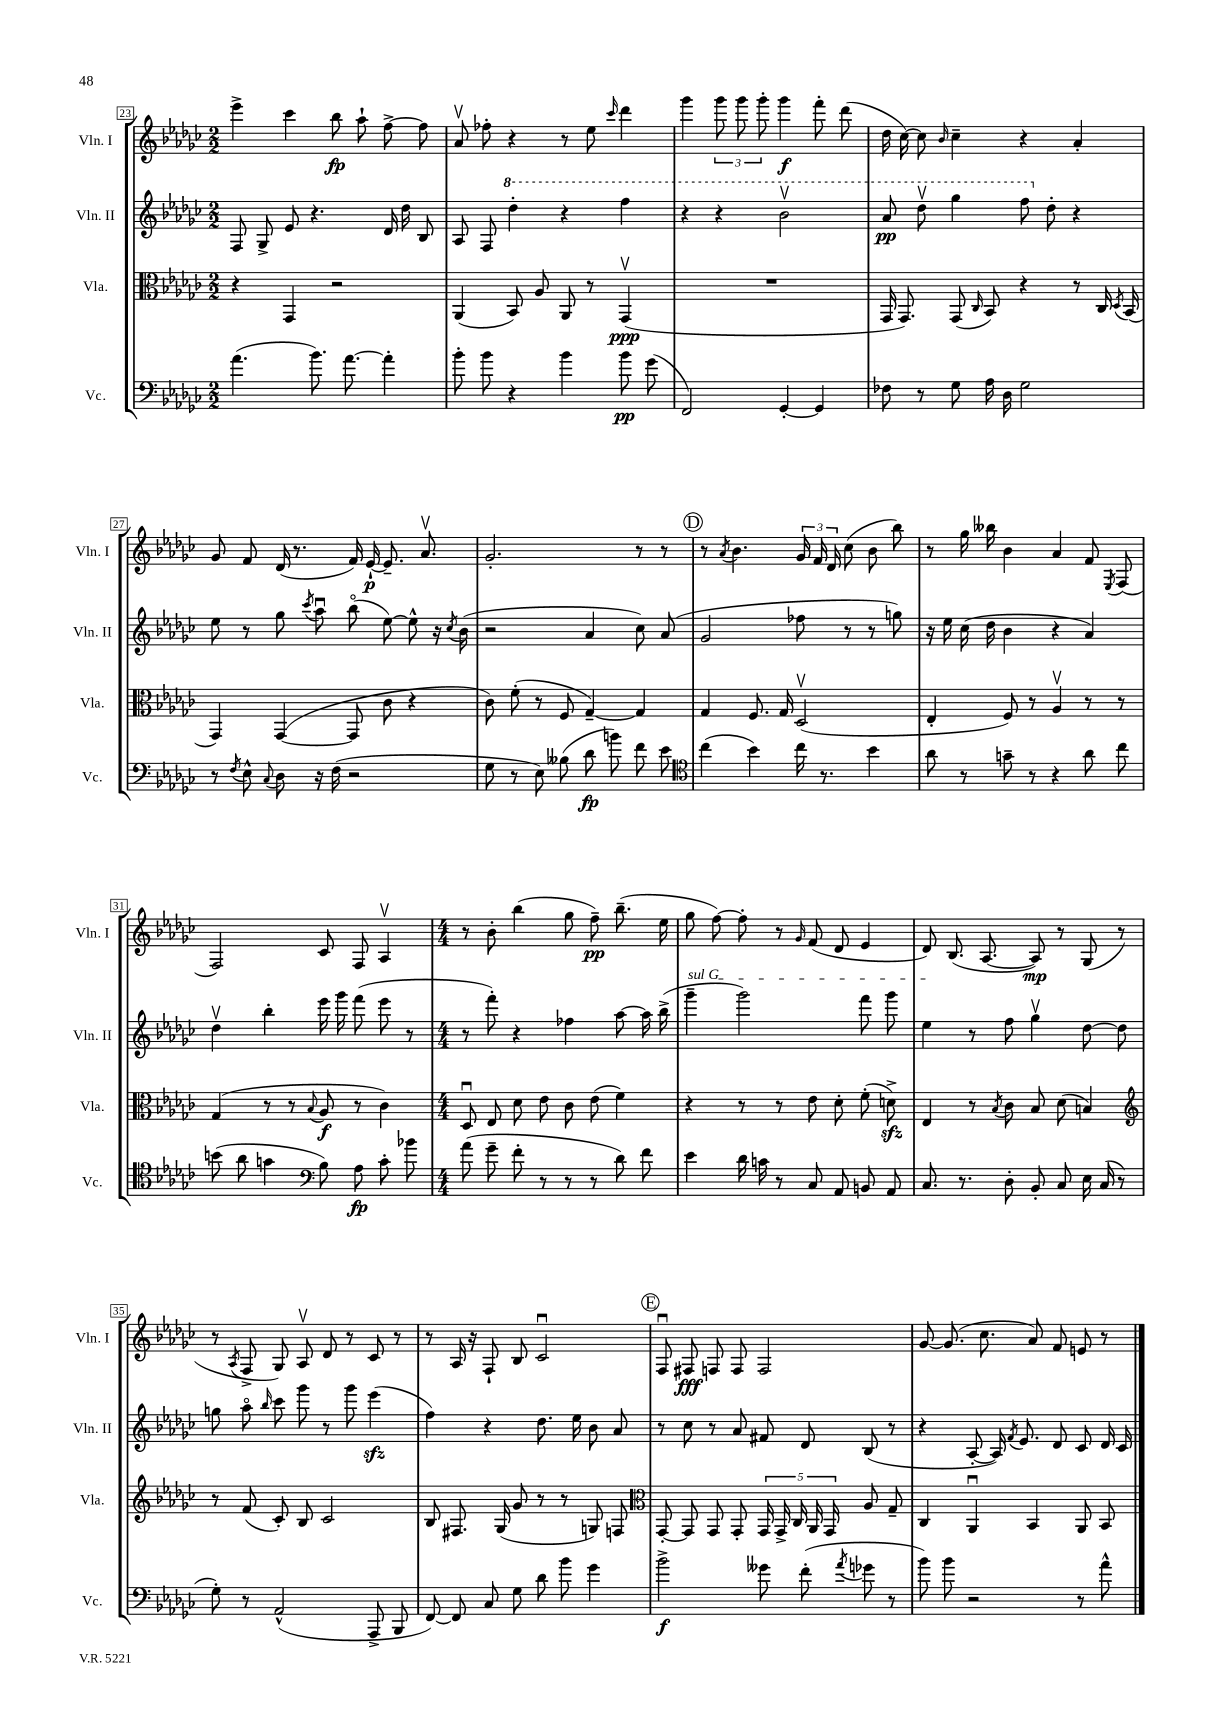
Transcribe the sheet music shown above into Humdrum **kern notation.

**kern	**dynam	**kern	**dynam	**kern	**dynam	**kern	**dynam
*part4	*part4	*part3	*part3	*part2	*part2	*part1	*part1
*staff4	*staff4	*staff3	*staff3	*staff2	*staff2	*staff1	*staff1
*I"Vc.	*	*I"Vla.	*	*I"Vln. II	*	*I"Vln. I	*
*I'Vc.	*	*I'Vla.	*	*I'Vln. II	*	*I'Vln. I	*
*clefF4	*	*clefC3	*	*clefG2	*	*clefG2	*
*k[b-e-a-d-g-c-]	*	*k[b-e-a-d-g-c-]	*	*k[b-e-a-d-g-c-]	*	*k[b-e-a-d-g-c-]	*
*M2/2	*	*M2/2	*	*M2/2	*	*M2/2	*
=23	=23	=23	=23	=23	=23	=23	=23
(4.a-\	.	4r	.	8F/	.	4eee-^\	.
.	.	.	.	8G-^/	.	.	.
.	.	4GG-/	.	8e-/	.	4ccc-\	.
8.b-\)	.	.	.	4.r	.	.	.
.	.	2r	.	.	.	8bb-\	fp
[8.a-\	.	.	.	.	.	.	.
.	.	.	.	.	.	8aa-`\	.
4a-'\]	.	.	.	16d-/	.	[8ff^\	.
.	.	.	.	16dd-\	.	.	.
.	.	.	.	8B-/	.	8ff\]	.
=24	=24	=24	=24	=24	=24	=24	=24
8b-'\	.	(4AA-/	.	8A-/	.	8a-v/	.
8b-\	.	.	.	8F/	.	8ff-X'\	.
*	*	*	*	*8va	*	*	*
4r	.	8BB-/)	.	4ddd-'\	.	4r	.
.	.	8A-/	.	.	.	.	.
4b-\	.	8AA-/	.	4r	.	8r	.
.	.	8r	.	.	.	8ee-\	.
.	.	.	.	.	.	16qqccc-/	.
8b-\	pp	(4GG-v/	ppp	4fff\	.	4ddd-\	.
(8g-\	.	.	.	.	.	.	.
=25	=25	=25	=25	=25	=25	=25	=25
2FF/)	.	1r	.	4r	.	4ggg-\	.
.	.	.	.	4r	.	12ggg-\	.
.	.	.	.	.	.	12ggg-\	.
.	.	.	.	.	.	12ggg-'\	.
[4GG-'/	.	.	.	2bb-v\	.	4ggg-\	f
4GG-/]	.	.	.	.	.	8fff'\	.
.	.	.	.	.	.	(8ddd-\	.
=26	=26	=26	=26	=26	=26	=26	=26
8F-X\	.	16GG-/	.	8aa-/	pp	16dd-\	.
.	.	8.GG-/)	.	.	.	[16cc-\)	.
8r	.	.	.	8ddd-v\	.	8cc-\]	.
.	.	.	.	.	.	16qqb-/	.
8G-\	.	(8GG-/	.	4ggg-\	.	4cc-~\	.
.	.	16qqC-/	.	.	.	.	.
16A-\	.	8BB-/)	.	.	.	.	.
16D-\	.	.	.	.	.	.	.
2G-\	.	4r	.	8fff\	.	4r	.
*	*	*	*	*X8va	*	*	*
.	.	.	.	8dd-'\	.	.	.
.	.	8r	.	4r	.	4a-'/	.
.	.	16C-/	.	.	.	.	.
.	.	8qD-/	.	.	.	.	.
.	.	(16BB-/	.	.	.	.	.
!!LO:LB:g=z
=27	=27	=27	=27	=27	=27	=27	=27
8r	.	4GG-/)	.	8ee-\	.	8g-/	.
8qF/	.	.	.	.	.	.	.
8E-^^\	.	.	.	8r	.	8f/	.
8qqC-/	.	.	.	.	.	.	.
8D-\	.	([4GG-/	.	8gg-\	.	(16d-/	.
.	.	.	.	.	.	8.r	.
.	.	.	.	8qccc-/	.	.	.
16r	.	.	.	8aa-u\	.	.	.
(16F\	.	.	.	.	.	.	.
2r	.	8GG-/]	.	(8bb-\	.	16f/)	.
.	.	.	.	.	.	[16e-`/	p
.	.	8c-\	.	[8ee-\)	.	8.e-~/]	.
.	.	4r	.	8ee-^^\]	.	.	.
.	.	.	.	.	.	8.a-v/	.
.	.	.	.	16r	.	.	.
.	.	.	.	8qcc-/	.	.	.
.	.	.	.	(16b-\	.	.	.
=28	=28	=28	=28	=28	=28	=28	=28
8G-\	.	8c-\)	.	2r	.	2.g-'/	.
8r	.	(8f'\	.	.	.	.	.
8E-\)	.	8r	.	.	.	.	.
(8B--X\	.	8F/	.	.	.	.	.
8d-\	fp	[4G-~/)	.	4a-/	.	.	.
8bn\)	.	.	.	.	.	.	.
8f\	.	4G-/]	.	8cc-\)	.	8r	.
8e-\	.	.	.	(8a-/	.	8r	.
!!LO:REH:place=s1:t=D
=29	=29	=29	=29	=29	=29	=29	=29
*clefC4	*	*	*	*	*	*	*
(4cc-\	.	4G-/	.	2g-/	.	8r	.
.	.	.	.	.	.	8qa-/	.
.	.	.	.	.	.	4.b-\	.
4b-\)	.	8.F/	.	.	.	.	.
.	.	16G-/	.	.	.	.	.
16cc-\	.	(2D-v/	.	8ff-X\	.	24g-/	.
.	.	.	.	.	.	24f/	.
8.r	.	.	.	.	.	.	.
.	.	.	.	.	.	24d-/	.
.	.	.	.	8r	.	(8cc-\	.
4b-\	.	.	.	8r	.	8b-\	.
.	.	.	.	8ggn\)	.	8bb-\)	.
=30	=30	=30	=30	=30	=30	=30	=30
8a-\	.	4E-'/	.	16r	.	8r	.
.	.	.	.	16ee-\	.	.	.
8r	.	.	.	(16cc-\	.	16gg-\	.
.	.	.	.	16dd-\	.	16bb--X\	.
8gn~\	.	8F/)	.	4b-\	.	4b-\	.
8r	.	8r	.	.	.	.	.
4r	.	4A-v/	.	4r	.	4a-/	.
8a-\	.	8r	.	4a-/)	.	8f/	.
.	.	.	.	.	.	8qE-/	.
8cc-\	.	8r	.	.	.	(8F/	.
!!LO:LB:g=z
=31	=31	=31	=31	=31	=31	=31	=31
(8bn\	.	(4G-/	.	4dd-v\	.	2F/)	.
8a-\	.	.	.	.	.	.	.
4gn\	.	8r	.	4bb-'\	.	.	.
.	.	8r	.	.	.	.	.
*clefF4	*	*	*	*	*	*	*
.	.	8qqB-/	.	.	.	.	.
8B-\)	.	8A-/	f	16eee-\	.	8c-/	.
.	.	.	.	16ggg-\	.	.	.
8A-\	fp	8r	.	(8fff\	.	8F/	.
8c-'\	.	4c-\)	.	8eee-\	.	4A-v/	.
8b-X\	.	.	.	8r	.	.	.
=32	=32	=32	=32	=32	=32	=32	=32
*M4/4	*	*M4/4	*	*M4/4	*	*M4/4	*
(8a-\	.	8D-u/	.	8r	.	8r	.
8g-~\	.	8E-/	.	8fff'\)	.	8b-'\	.
8f'\	.	8d-\	.	4r	.	(4bb-\	.
8r	.	8e-\	.	.	.	.	.
8r	.	8c-\	.	4ff-X\	.	8gg-\	.
8r	.	(8e-\	.	.	.	8ff~\)	pp
8d-\)	.	4f\)	.	[8aa-\	.	(8.bb-~\	.
8f\	.	.	.	16aa-\]	.	.	.
.	.	.	.	(16bb-^\	.	16ee-\	.
=33	=33	=33	=33	=33	=33	=33	=33
!	!	!	!	!LO:TX:a:i:t=sul G	!	!	!
4e-\	.	4r	.	4ggg-~\	.	8gg-\	.
.	.	.	.	.	.	[8ff\)	.
16d-\	.	8r	.	2ggg-\)	.	8ff'\]	.
16cn\	.	.	.	.	.	.	.
8r	.	8r	.	.	.	8r	.
.	.	.	.	.	.	16qqg-/	.
8C-/	.	8e-\	.	.	.	(8f/	.
8AA-/	.	8d-'\	.	.	.	8d-/	.
8BBn/	.	(8f'\	.	8fff\	.	4e-/	.
8AA-/	.	8dnzz^\)	.	8ggg-\	.	.	.
=34	=34	=34	=34	=34	=34	=34	=34
8.C-/	.	4E-/	.	4ee-\	.	8d-/)	.
.	.	.	.	.	.	(8.B-/	.
8.r	.	.	.	.	.	.	.
.	.	8r	.	8r	.	.	.
.	.	.	.	.	.	[8.A-/	.
.	.	8qB-/	.	.	.	.	.
8D-'\	.	8c-\	.	8ff\	.	.	.
8BB-'/	.	8B-/	.	4gg-v\	.	8A-/])	mp
8C-/	.	(8d-\	.	.	.	8r	.
16E-\	.	4Bn/)	.	[8dd-\	.	(8G-/	.
(16C-/	.	.	.	.	.	.	.
8r	.	.	.	8dd-\]	.	8r	.
!!LO:LB:g=z
=35	=35	=35	=35	=35	=35	=35	=35
*	*	*clefG2	*	*	*	*	*
8G-'\)	.	8r	.	8ggn\	.	8r	.
.	.	.	.	.	.	8qA-/	.
8r	.	(8f/	.	8aa-\	.	8F^/	.
.	.	.	.	16qqbb-/	.	.	.
(2AA-^^/	.	8c-'/)	.	8ccc-\	.	8G-/)	.
.	.	8B-/	.	8ggg-\	.	8A-v/	.
.	.	2c-/	.	8r	.	8d-/	.
.	.	.	.	8ggg-\	.	8r	.
8AAA-^/	.	.	.	(4eee-zz\	.	8c-/	.
8BBB-/	.	.	.	.	.	8r	.
=36	=36	=36	=36	=36	=36	=36	=36
[8FF/)	.	8B-/	.	4ff\)	.	8r	.
8FF/]	.	8.F#X/	.	.	.	16A-/	.
.	.	.	.	.	.	16r	.
8C-/	.	.	.	4r	.	8F`/	.
.	.	(16G-/	.	.	.	.	.
8G-\	.	8g-/	.	.	.	8B-/	.
8d-\	.	8r	.	8.dd-\	.	2c-u/	.
8b-\	.	8r	.	.	.	.	.
.	.	.	.	16ee-\	.	.	.
4g-\	.	8Gn/)	.	8b-\	.	.	.
.	.	8Fn/	.	8a-/	.	.	.
!!LO:REH:place=s1:t=E
=37	=37	=37	=37	=37	=37	=37	=37
*	*	*clefC3	*	*	*	*	*
2b-^\	f	[8GG-'/	.	8r	.	8Fu/	.
.	.	8GG-/]	.	8cc-\	.	8F#X/	fff
.	.	8GG-/	.	8r	.	8Fn/	.
.	.	8GG-'/	.	8a-/	.	8F/	.
8g--X\	.	20GG-/	.	8f#X/	.	2F/	.
.	.	20GG-^/	.	.	.	.	.
.	.	20C-/	.	.	.	.	.
(8f'\	.	.	.	8d-/	.	.	.
.	.	20AA-/	.	.	.	.	.
.	.	20GG-/	.	.	.	.	.
8qa-/	.	.	.	.	.	.	.
8g-X\	.	8A-/	.	(8B-/	.	.	.
8r	.	8G-~/	.	8r	.	.	.
=38	=38	=38	=38	=38	=38	=38	=38
8b-\)	.	4C-/	.	4r	.	[8g-/	.
8b-\	.	.	.	.	.	(8.g-/]	.
2r	.	4AA-u/	.	[8A-'/	.	.	.
.	.	.	.	.	.	8.cc-\	.
.	.	.	.	16A-/])	.	.	.
.	.	.	.	8qf/	.	.	.
.	.	.	.	8.e-/	.	.	.
.	.	4BB-/	.	.	.	8a-/)	.
.	.	.	.	8d-/	.	8f/	.
8r	.	8AA-/	.	8c-/	.	8en/	.
8a-^^\	.	8BB-/	.	16d-/	.	8r	.
.	.	.	.	16c-/	.	.	.
==	==	==	==	==	==	==	==
*-	*-	*-	*-	*-	*-	*-	*-
